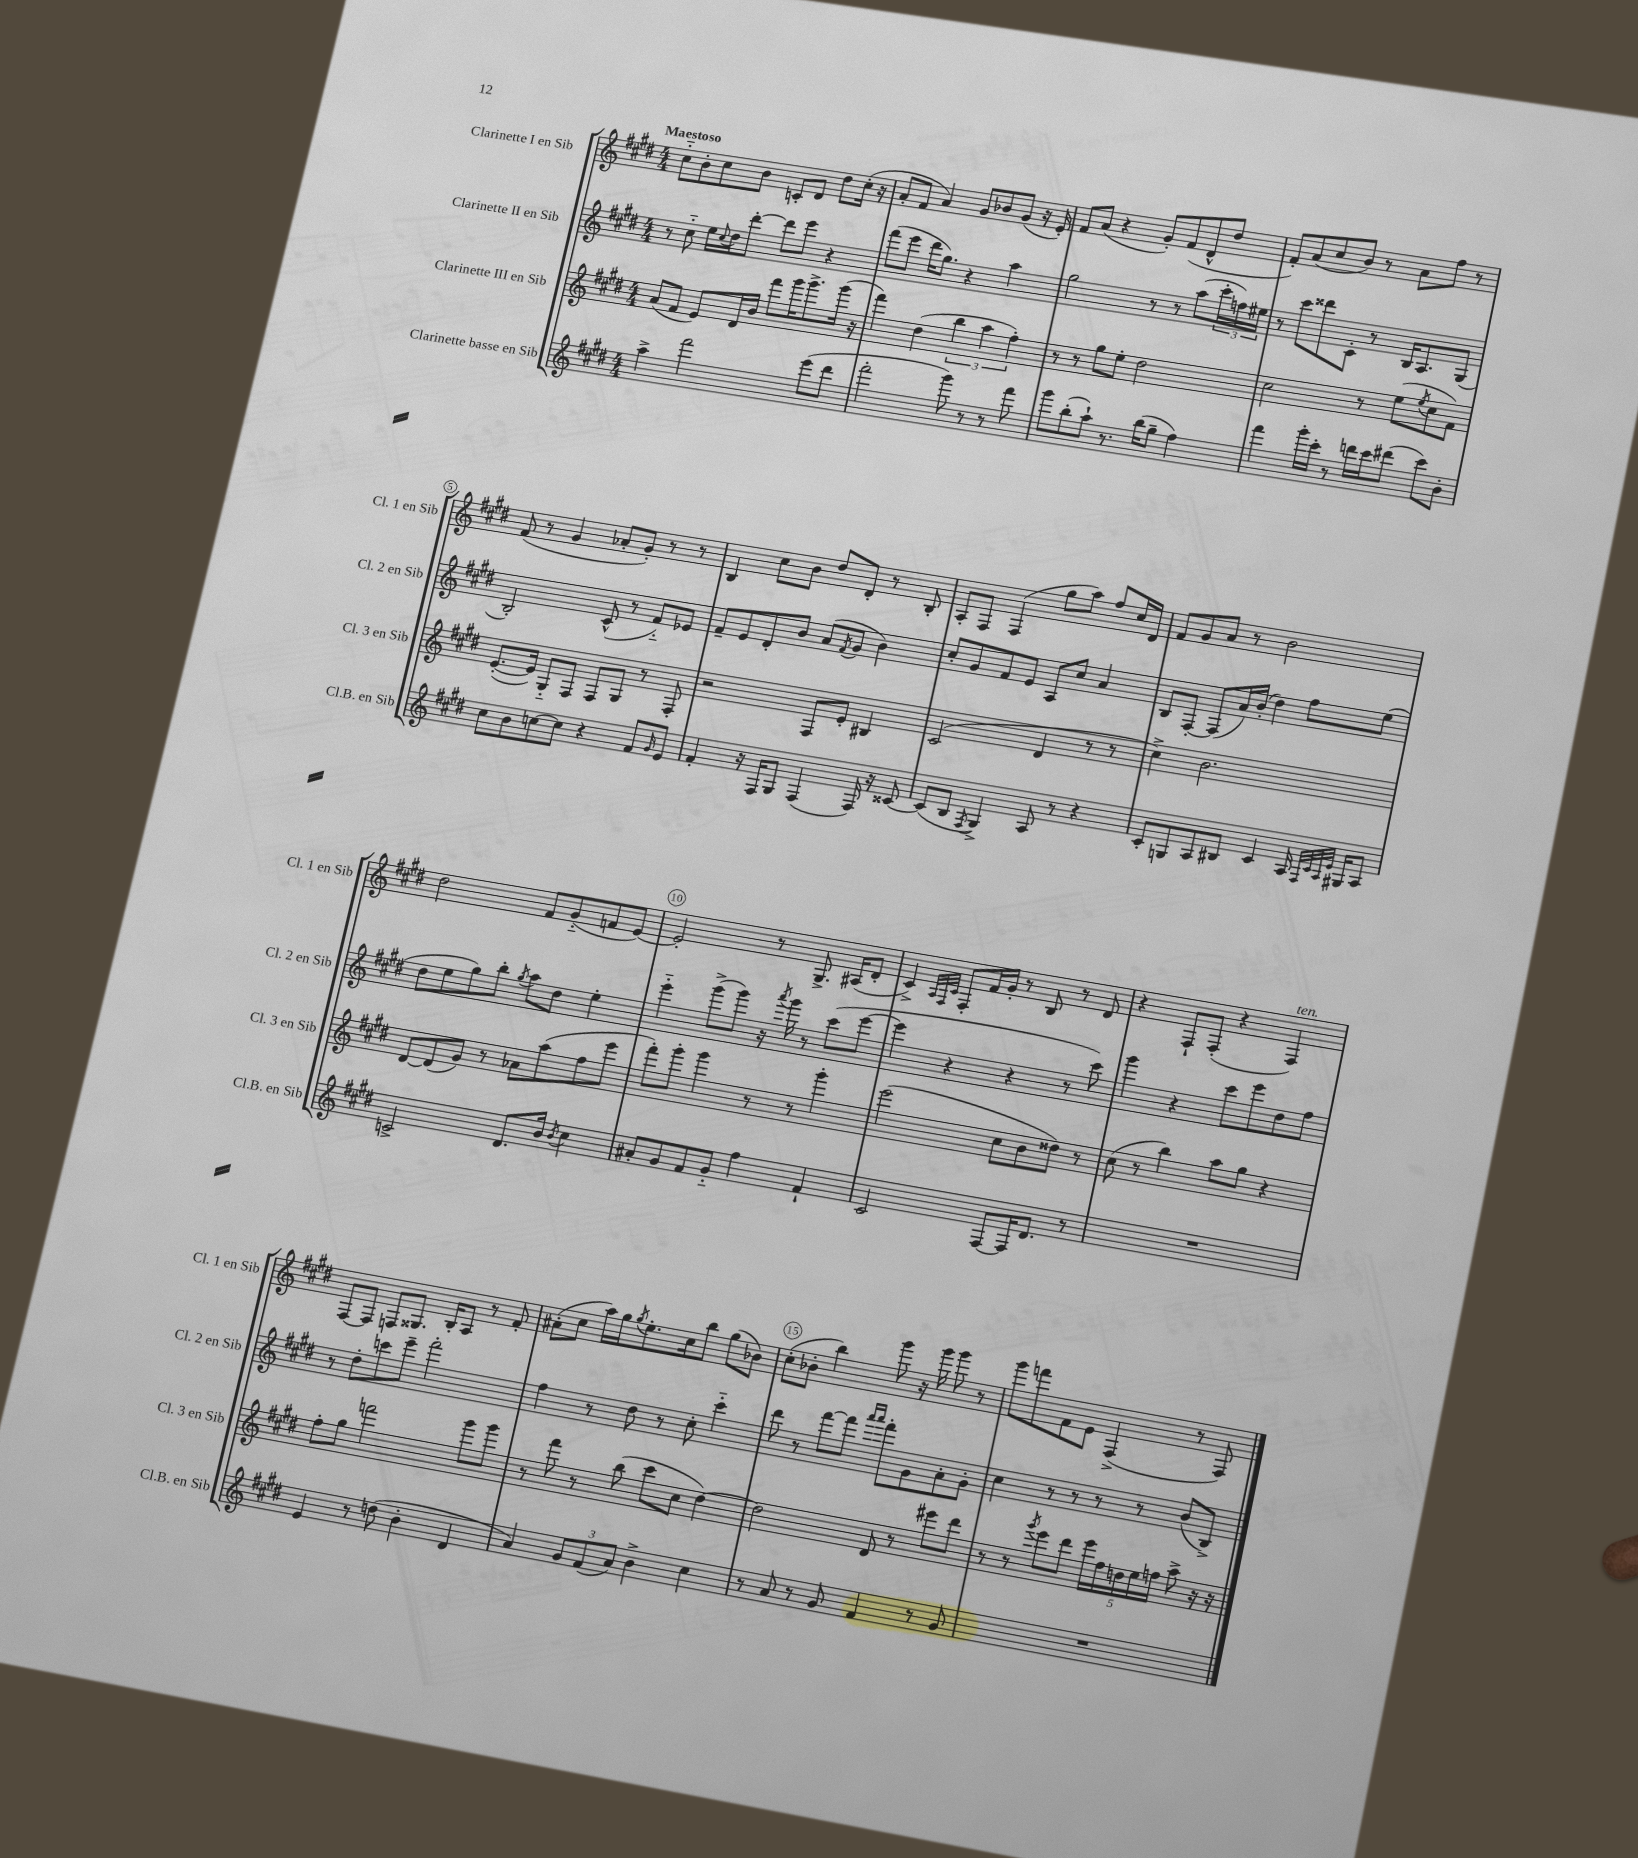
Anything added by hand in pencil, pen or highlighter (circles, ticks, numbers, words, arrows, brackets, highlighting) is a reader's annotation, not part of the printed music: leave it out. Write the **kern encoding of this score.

**kern	**kern	**kern	**kern
*staff4	*staff3	*staff2	*staff1
*clefG2	*clefG2	*clefG2	*clefG2
*k[f#c#g#d#]	*k[f#c#g#d#]	*k[f#c#g#d#]	*k[f#c#g#d#]
*M4/4	*M4/4	*M4/4	*M4/4
4aa^	(8a	8r	8cc#'~
.	8f#	8cc#'~	8b'
2fff#	8e)	16ee	8cc#
.	.	8qqcc#	.
.	.	16dd#	.
.	16d#	[8ddd#'	8b
.	16b	.	.
.	8fff#	8ddd#]	8c'
.	16ggg#	8eee	8d#
.	8.ggg#^	.	.
(8eee	.	4r	8dd#
8ddd#	(16ggg#	.	(16cc#'
.	16r	.	16r
=	=	=	=
2fff#'	4fff#)	(8fff#	8a'
.	.	8eee	8f#
.	(4dd#	16ddd#	4a)
.	.	8.gg#)	.
8ggg#)	6bb	4r	8g#
8r	.	.	8b-
.	6aa	.	.
8r	.	4aa	(8g#
.	6ff#')	.	.
8fff#	.	.	16r
.	.	.	16e')
=	=	=	=
8ggg#	8r	2gg#	8f#
(8bb'	8r	.	(8a
8aa`)	8gg#	.	4r
8.r	8ee'	.	.
.	2dd#	8r	8g#')
(16bb	.	.	.
8gg#~	.	8r	(8f#
4ff#)	.	(8aa	8d#^^
.	.	24ccc#'	8dd#
.	.	24ff)	.
.	.	24ee#	.
=	=	=	=
4fff#	2cc#	8r	8f#')
.	.	8ccc#	(8a
16ggg#'	.	8ddd##	8cc#
16ccc#'	.	.	.
8r	.	8c#'	8b)
16ddd	8r	8r	8r
16ccc#	.	.	.
(8ddd#	(8ee	16B	8a
.	.	8.A	.
.	8qee	.	.
8ccc#)	8cc#	.	8ff#
8b'	8f#)	(8G#	8r
=	=	=	=
8cc#	([8.e'	2B')	(8f#
8b	.	.	8r
.	16e])	.	.
[8cc	8G#'~	.	4g#
8cc]	8F#	.	.
4r	8F#	(8c#^^	8a-'
.	8G#	8r	8g#')
8f#	8r	8f#'~)	8r
16qqg#	.	.	.
8e	8F#'	8e-	8r
=	=	=	=
4f#'	2r	8f#~	4B
.	.	8e	.
16r	.	8d#'	8cc#
16F#	.	.	.
8G#	.	8b	8b
(4F#	8F#	(8a	8dd#
.	.	8qf#	.
.	8e'	8g#	8d#'
16F#)	4B#	4b)	8r
16r	.	.	.
[8c##	.	.	8B'
=	=	=	=
(8c##]	(2c#	8cc#'	8A'
8B	.	8g#	8F#
8qF#	.	.	.
4G#^)	.	8f#	(4F#
.	.	8e	.
8A	4d#	8A	8gg#
8r	.	8cc#	8aa)
4r	8r	4a	8ff#
.	8r	.	16cc#
.	.	.	16d#
=	=	=	=
8c#'	4cc#^)	8B	8f#
8G	.	[8F#'	8g#
8A	2.b	(8F#]	8a
8B#	.	16a)	8r
.	.	(16b'	.
4c#	.	4dd#)	2b
16A	.	8ff#	.
32qqF#	.	.	.
32qqc#	.	.	.
32qqA	.	.	.
32qqe	.	.	.
16G#	.	.	.
8A	.	(8ee	.
=	=	=	=
2c^	[8d#	8dd#	2dd#
.	(8d#]	8ee	.
.	8g#)	8gg#)	.
.	8r	8bb'	.
.	.	8qgg#	.
8.d#	8a-	8aa	8f#
.	(8aa	8dd#	(8g#'~
16b	.	.	.
8qb	.	.	.
4cc#	8ff#	4ee'	8f
.	8eee	.	[8e)
=	=	=	=
8a#'	8fff#')	4eee'~	2e']
8g#	8ggg#'	.	.
8f#	4ggg#	(8ggg#^	.
8g#'~	.	8ggg#)	.
4ff#	8r	16r	8r
.	.	8qaaa	.
.	.	16ggg#	.
.	8r	8r	8.G#^
4f#`	4ggg#'	(8ccc#	.
.	.	.	(16A#
.	.	[8eee	8d#'
=	=	=	=
2c#	(2eee	4eee]	4c#^)
.	.	.	32qqA
.	.	.	32qqF#
.	.	.	32qqc#
.	.	4r	8F#'
.	.	.	16f#
.	.	.	16g#'
[8F#	8cc#	4r	8r
16F#]	8b	.	8B
8.d#	.	.	.
.	8dd##)	8r	8r
8r	8r	8ccc#)	8d#
=	=	=	=
1r	(8cc#	4ggg#	4r
.	8r	.	.
.	4bb)	4r	8F#`
.	.	.	(8F#'
.	8aa	8ccc#	4r
.	8gg#	8eee	.
.	4r	8dd#	4F#)
.	.	8ff#	.
=	=	=	=
4e	8ff#'	8r	[8F#
.	8gg#	8dd#'	8F#]
8r	2fff	8ccc	8F
(8dd	.	8eee~	8.G##
4b'	.	2fff#'	.
.	.	.	16B'
.	.	.	8A
4d#	8ggg#	.	8r
.	8ggg#	.	8f#'
=	=	=	=
4a)	8r	4ff#	(8a#'
.	8fff#	.	8cc#
12g#	8r	8r	16aa)
.	.	.	16gg#
(12f#	.	.	.
.	.	.	8qgg#
.	(8bb	8dd#	8.ee'
12a)	.	.	.
4b^	8ccc#	8r	.
.	.	.	16cc#
.	8cc#	8cc#'	8bb
4cc#	[4dd#)	4ccc#'~	(8gg#
.	.	.	8b-)
=	=	=	=
8r	2dd#]	8ddd#	(8cc#'
8a	.	8r	8b-'
8r	.	[8fff#	4bb)
8g#	.	8fff#]	.
.	.	16qqaaa	.
.	.	16qqaaa	.
4f#	8d#	8fff#'	8ggg#
.	8r	8g#	16r
.	.	.	16ggg#
8r	8eee#	8a'	8ggg#
8g#	8ddd#	8g#'	8r
=	=	=	=
1r	8r	4cc#	8ggg#
.	8r	.	8fff
.	8qggg#	.	.
.	8eee	8r	8f#
.	8ddd#	8r	8e
.	20eee	8r	(4F#^
.	20ff#	.	.
.	20dd	.	.
.	.	8r	.
.	20ee	.	.
.	20ff	.	.
.	8aa^	(8b	8r
.	16r	8B^)	8F#)
.	16r	.	.
==	==	==	==
*-	*-	*-	*-
